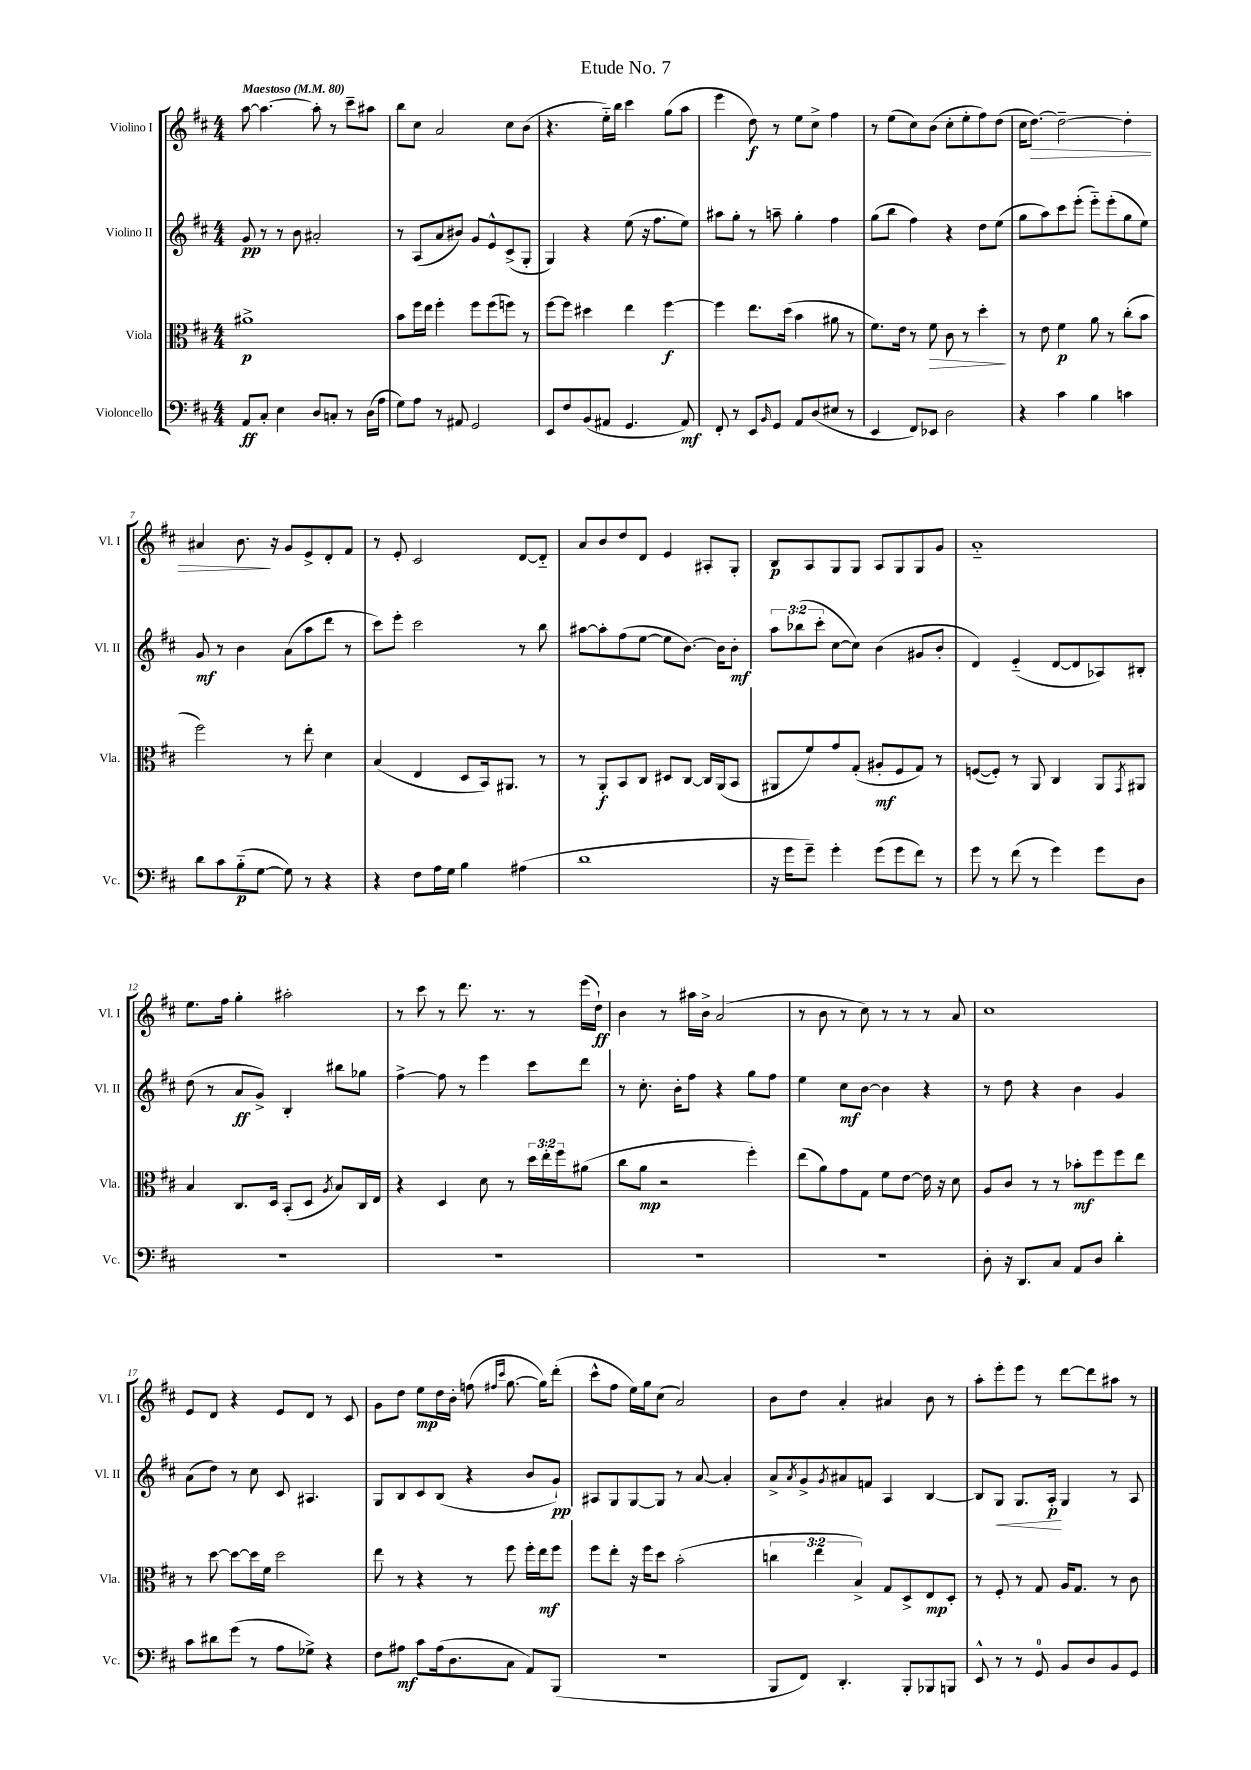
\header { title = "Etude No. 7" }
<<
\new StaffGroup <<
\new Staff = "s0" \with { instrumentName = "Violino I" shortInstrumentName = "Vl. I" } {
    \clef treble \key d \major \numericTimeSignature \time 4/4 \tempo "Maestoso" 4 = 80
    a''8~ a''4.~ a''8-. r8 cis'''8-- ais''8 |
    b''8 cis''8 a'2 cis''8 b'8( |
    r4. e''16-_) b''16 cis'''4 g''8( a''8 |
    e'''4 d''8\f) r8 e''8 cis''8-> fis''4 |
    r8 e''8( cis''8) b'8( cis''8-. e''8-. fis''8) d''8( |
    cis''16 d''8.~\>) d''2~-- d''4-. |
    ais'4 b'8.\! r16 g'8 e'8-> d'8-. fis'8 |
    r8 e'8-. cis'2 d'8~ d'8-_ |
    a'8 b'8 d''8 d'8 e'4 ais8-. g8-. |
    b8\p a8 g8 g8 a8 g8 g8 g'8 |
    a'1-_ |
    e''8. fis''16 g''4-. ais''2-. |
    r8 cis'''8 r8 d'''8. r8. r8 e'''16( d''16-!\ff) |
    b'4 r8 ais''16 b'16-> a'2( |
    r8 b'8 r8 cis''8) r8 r8 r8 a'8 |
    cis''1 |
    e'8 d'8 r4 e'8 d'8 r8 cis'8 |
    g'8 d''8 e''8\mp d''16 b'16-. f''8( \grace { fis''16 cis'''16 } g''8.~ g''16) d'''8-.( |
    cis'''8-^ fis''8 e''16) g''16 cis''8( a'2) |
    b'8 d''8 a'4-. ais'4 b'8 r8 |
    a''8-. e'''8-. e'''8 r8 d'''8~ d'''8 ais''8 r8 \bar "|." |
}
\new Staff = "s1" \with { instrumentName = "Violino II" shortInstrumentName = "Vl. II" } {
    \clef treble \key d \major \numericTimeSignature \time 4/4 \override Staff.TupletNumber.text = #tuplet-number::calc-fraction-text
    g'8\pp r8 r8 b'8 ais'2-. |
    r8 a8( a'8 bis'8) g'8 e'8-^ cis'8->( g8-. |
    g4) r4 e''8( r16 fis''8. e''8) |
    ais''8 g''8-. r8 a''8-- g''4-. fis''4 |
    g''8( b''8 fis''4) r4 d''8 e''8( |
    g''8 a''8) cis'''8 e'''8-.( e'''8-_) e'''8-.( g''8 e''8) |
    g'8\mf r8 b'4 a'8( a''8 d'''8 r8 |
    cis'''8) e'''8-. cis'''2 r8 b''8 |
    ais''8~ ais''8-. fis''8( e''8~ e''8 b'8.~) b'16 b'8-.\mf |
    \tuplet 3/2 { a''8 bes''8( cis'''8-. } cis''8~ cis''8) b'4( gis'8 b'8-. |
    d'4) e'4-_( d'8~ d'8 aes8) bis8-. |
    d''8( r8 a'8\ff g'8->) b4-. bis''8 ges''8 |
    fis''4~-> fis''8 r8 e'''4 cis'''8 d'''8 |
    r8 cis''8.-. b'16-. fis''8 r4 g''8 fis''8 |
    e''4 cis''8\mf b'8~ b'4 r4 |
    r8 d''8 r4 b'4 g'4 |
    a'8( d''8) r8 cis''8 cis'8 ais4. |
    g8 b8 cis'8 b8( r4 b'8 g'8-!\pp) |
    ais8 g8 g8~ g8 r8 a'8~ a'4-. |
    a'8-> \acciaccatura { a'8 } g'8-> \acciaccatura { g'8 } ais'8 f'8 a4 b4~ |
    b8 g8\< g8. a16-.\p\! g4 r8 a8 \bar "|." |
}
\new Staff = "s2" \with { instrumentName = "Viola" shortInstrumentName = "Vla." } {
    \clef alto \key d \major \numericTimeSignature \time 4/4 \override Staff.TupletNumber.text = #tuplet-number::calc-fraction-text
    ais'1->\p |
    b'8 fis''16 e''16 fis''4-. fis''8 fis''8( f''8) r8 |
    fis''8~ fis''8 dis''4 e''4 fis''4~\f |
    fis''4 e''8. d''16( b'4 ais'8 r8 |
    fis'8.) e'16 r8 fis'8\> cis'8 r8 d''4-.\! |
    r8 e'8 fis'4\p a'8 r8 cis''8-.( b'8 |
    fis''2) r8 e''8-. d'4 |
    b4( e4 d8 b,16) ais,8. r8 |
    r8 a,8-.\f b,8 cis8 dis8 cis8~ cis16 a,16( b,8 |
    ais,8 fis'8) g'8 g8-.( ais8-.\mf fis8 g8) r8 |
    f8~( f8-.) r8 a,8 cis4 a,8 \acciaccatura { g,8 } ais,8 |
    b4 cis8. d16 b,8-.( d8 \acciaccatura { a8 } b8) cis16 e16 |
    r4 d4 d'8 r8 \tuplet 3/2 { d''16 e''16-. fis''16 } ais'8( |
    cis''8 a'8\mp r2 fis''4-.) |
    e''8( a'8) g'8 g8 fis'8 e'8~ e'16 r16 d'8 |
    a8 cis'8 r8 r8 bes'8-.\mf fis''8 fis''8 e''8 |
    r8 d''8~ d''8~ d''16 fis'16 d''2 |
    e''8 r8 r4 r8 fis''8 fis''16-. e''16\mf fis''8 |
    fis''8 e''8-. r16 fis''16 d''8 b'2-.( |
    \tuplet 3/2 { c''4 e''4 b4->) } g8 d8-> e8\mp d8-. |
    r8 fis8-. r8 g8 a16 g8. r8 cis'8 \bar "|." |
}
\new Staff = "s3" \with { instrumentName = "Violoncello" shortInstrumentName = "Vc." } {
    \clef bass \key d \major \numericTimeSignature \time 4/4
    a,8\ff cis8-. e4 d8 c8-. r8 d16( a16 |
    g8) a8 r8 ais,8 g,2 |
    e,8 fis8 b,8( ais,8 g,4. ais,8\mf) |
    fis,8-. r8 e,8 \grace { b,16 } g,8 a,8 d8( eis8 r8 |
    e,4 fis,8) ees,8 d2 |
    r4 cis'4 b4 c'4 |
    d'8 cis'8 b8-_\p( g8~ g8) r8 r4 |
    r4 fis8 a16 g16 b4 ais4( |
    d'1 |
    r16 g'16 g'8--) g'4-. g'8( g'8 fis'8) r8 |
    g'8 r8 fis'8( r8 g'4) g'8 d8 |
    R1 |
    R1 |
    R1 |
    R1 |
    d8-. r16 d,8. cis8 a,8 d8 d'4-. |
    cis'8 dis'8 g'8( r8 a8 ges8->) r4 |
    fis8 ais8\mf cis'8 ais16( d8. cis8 a,8) b,,8( |
    R1 |
    b,,8 fis,8) d,4.-. b,,8-. bes,,8 b,,8 |
    e,8-^ r8 r8 g,8-0 b,8 d8 b,8 g,8 \bar "|." |
}
>>
>>
